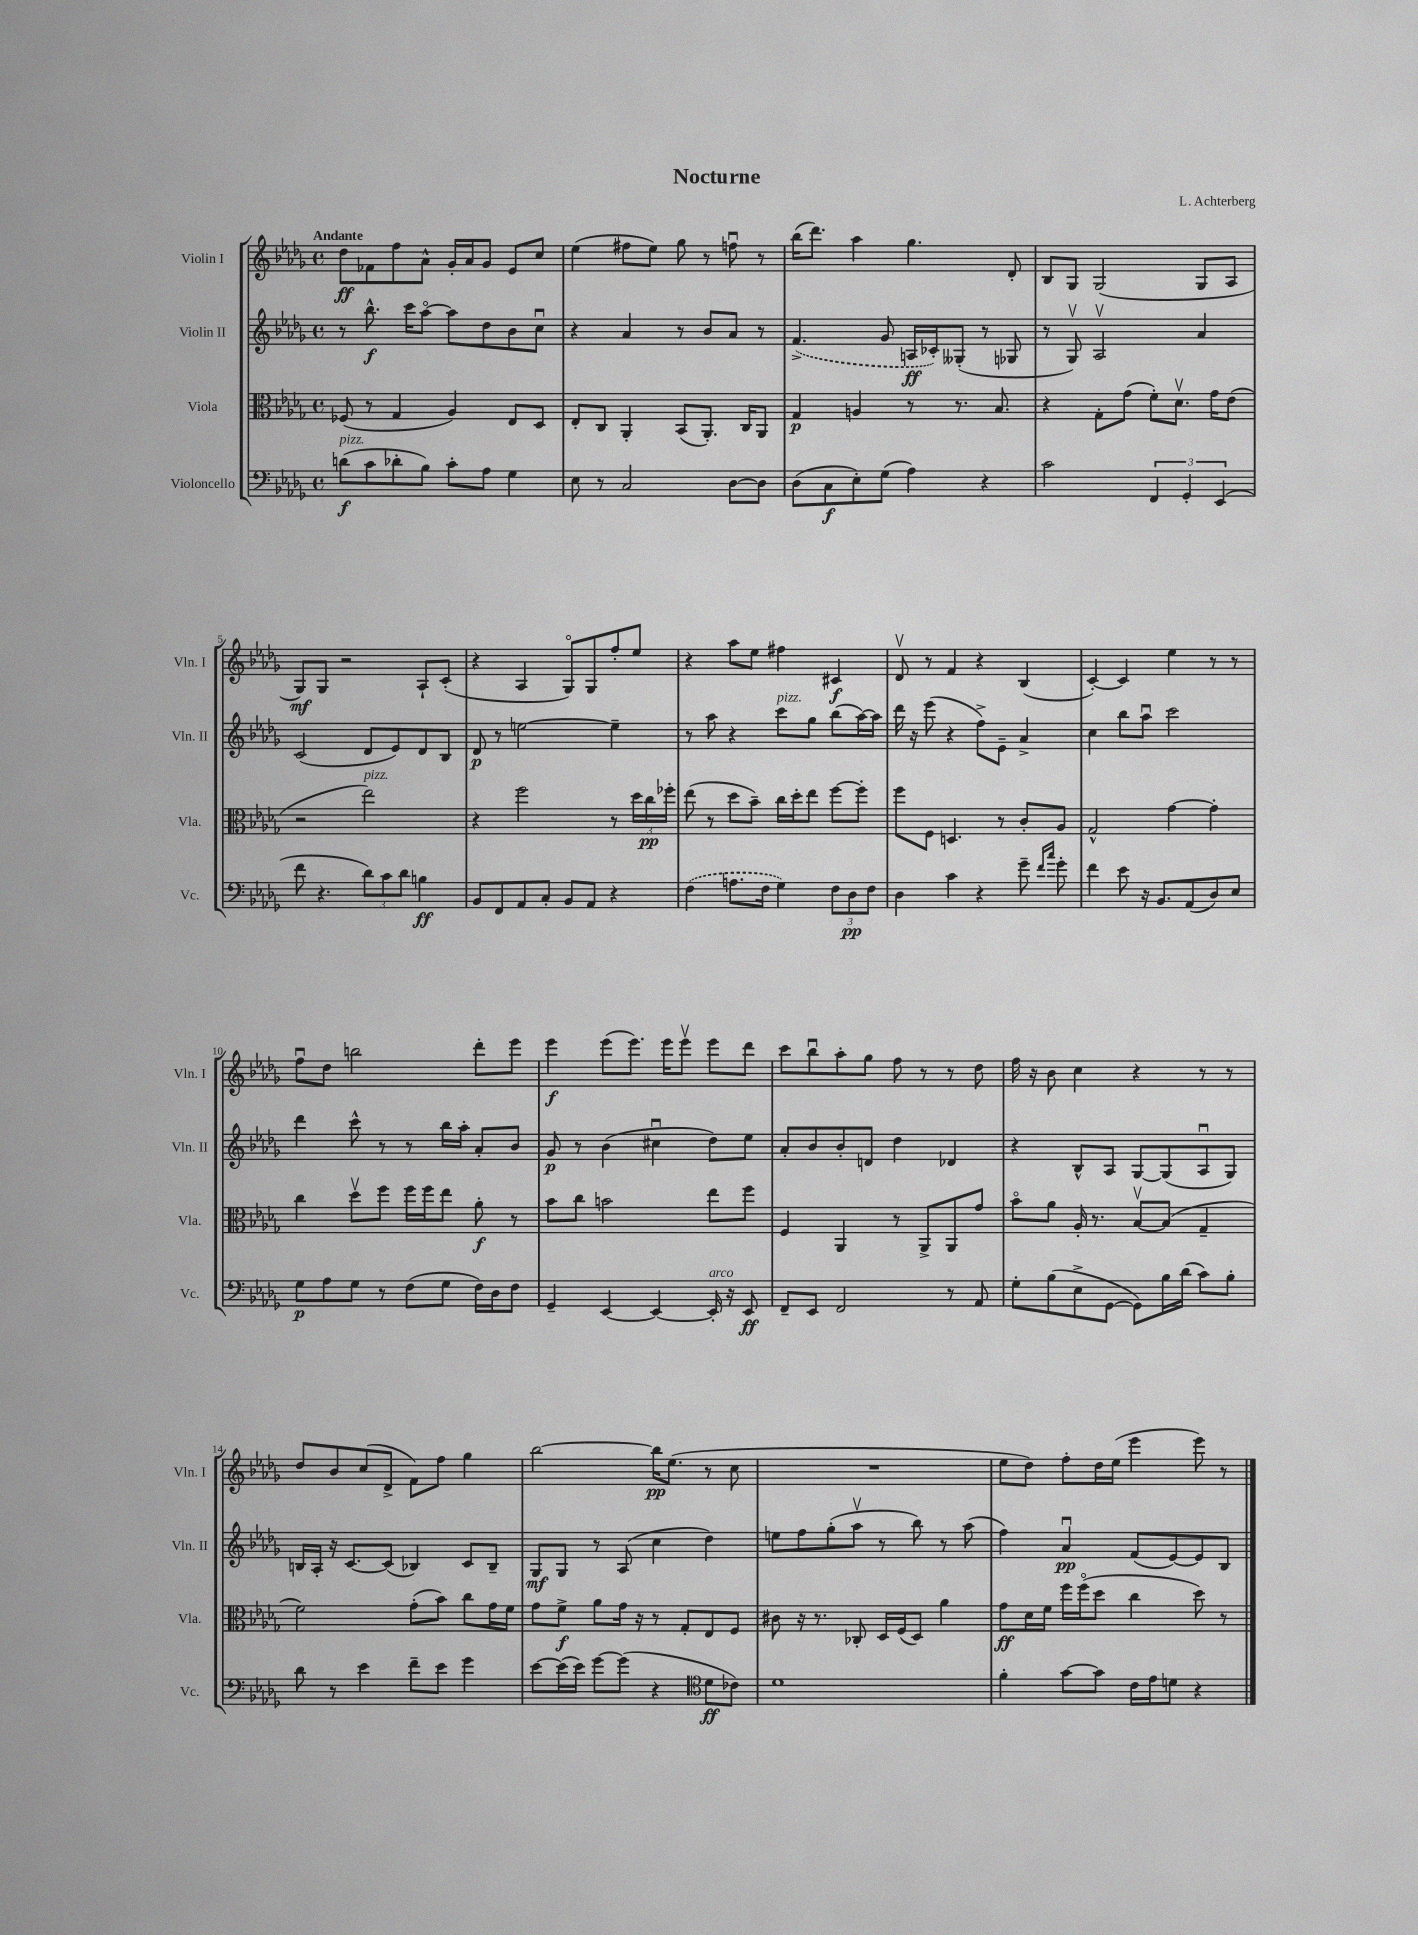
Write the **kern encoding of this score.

**kern	**kern	**kern	**kern
*staff4	*staff3	*staff2	*staff1
*clefF4	*clefC3	*clefG2	*clefG2
*k[b-e-a-d-g-]	*k[b-e-a-d-g-]	*k[b-e-a-d-g-]	*k[b-e-a-d-g-]
*M4/4	*M4/4	*M4/4	*M4/4
*met(c)	*met(c)	*met(c)	*met(c)
(8d	(8F-	8r	8dd-
8c	8r	8.bb-^^	8f-
8d-'	4G-	.	8ff
.	.	16ccc	.
8B-)	.	[8aa-o	8a-^^
8c'	4A-)	8aa-]	16g-'
.	.	.	16a-
8A-	.	8dd-	8g-
4G-	8E-	8b-	8e-
.	8D-	8ccu	8cc
=	=	=	=
8E-	8E-'	4r	(4ee-
8r	8C	.	.
2C	4AA-'	4a-	8ff#
.	.	.	8ee-)
.	(8BB-	8r	8gg-
.	8.AA-')	8b-	8r
[8D-	.	8a-	8ffu
.	16C	.	.
8D-]	8AA-	8r	8r
=	=	=	=
(8D-	4G-	(4.f^	(16bb-
.	.	.	8.ddd-)
8C	.	.	.
8E-')	4A	.	4aa-
(8G-	.	8g-	.
4A-)	8r	16A	4.gg-
.	.	16c-')	.
.	8.r	(8G--'	.
4r	.	8r	.
.	8.B-	.	.
.	.	8G-	8d-'
=	=	=	=
2c	4r	8r	8B-
.	.	8G-v)	8G-
.	8G-'	2A-v	(2G-
.	(8g-	.	.
6FF	8f')	.	.
.	8.d-v	.	.
6GG-'	.	.	.
.	.	4a-	8G-
.	16g-	.	.
(6EE-	.	.	.
.	(8e-	.	8A-
=	=	=	=
8f	2r	(2c	8G-)
4.r	.	.	8G-
.	.	.	2r
12d-)	2ee-)	8d-	.
12c	.	.	.
.	.	8e-)	.
12d-	.	.	.
4B	.	8d-	8A-`
.	.	8B-	(8c'
=	=	=	=
8BB-	4r	8d-	4r
8FF	.	8r	.
8AA-	2ff	[2ee	4A-
8C'	.	.	.
8BB-	.	.	8G-o)
8AA-	.	.	8G-
4r	8r	4ee~]	8ff'
.	24dd-	.	8ee-
.	24cc	.	.
.	24ff-'	.	.
=	=	=	=
(4F	(8ee-	8r	4r
.	8r	8aa-	.
8.A	8dd-	4r	8aa-
.	8b-~)	.	8ee-
16F	.	.	.
4G-)	16cc	8ccc	4ff#
.	16dd-'	.	.
.	8ee-	8gg-	.
12F	[8ff	(8bb-	4c#
12D-	.	.	.
.	8ff']	[16aa-)	.
12F	.	.	.
.	.	16aa-]	.
=	=	=	=
4D-	8ff	16ddd-	8d-v
.	.	16r	.
.	8F	(8eee-	8r
4c	4.D	4r	4f
4r	.	8ff^)	4r
.	8r	8e-~	.
8g-~	8c'	4a-^	(4B-
16qqf	.	.	.
16qqcc	.	.	.
8g-'	8A-	.	.
=	=	=	=
4f	2G-^^	4cc	[4c')
8e-	.	8bb-	4c]
16r	.	8aa-u	.
8.BB-	.	.	.
.	[4g-	2ccc	4ee-
(8AA-	.	.	.
8D-)	4g-']	.	8r
8E-	.	.	8r
=	=	=	=
8G-	4cc	4ddd-	8ffu
8A-	.	.	8dd-
8G-	8dd-v	8ccc^^	2bb
8r	8ff	8r	.
(8F	16ff	8r	.
.	16ff	.	.
8G-	8ee-	16bb-	.
.	.	16aa-'	.
16F)	8a-'	8a-'	8ddd-'
16D-	.	.	.
8F	8r	8b-	8eee-
=	=	=	=
4GG-~	8b-	8g-	4eee-
.	8cc	8r	.
[4EE-	2b	(4b-	(8eee-
.	.	.	8.eee-)
4EE-_	.	4cc#u	.
.	.	.	16eee-
.	.	.	8eee-v
16EE-']	8ee-	8dd-)	8eee-
16r	.	.	.
8EE-	8ff	8ee-	8ddd-
=	=	=	=
8FF~	4F	8a-'	8ccc
8EE-	.	8b-	8bb-u
2FF	4AA-	8b-'	8aa-'
.	.	8d	8gg-
.	8r	4dd-	8ff
.	8AA-^	.	8r
8r	8AA-	4d-	8r
8AA-	8g-	.	8dd-
=	=	=	=
8G-'	8b-o	4r	16ff
.	.	.	16r
(8B-	8a-	.	8b-
8E-^	16A-'	8B-^^	4cc
.	8.r	.	.
[8GG-	.	8A-	.
8GG-])	[8B-v	[8G-	4r
16B-	(8B-]	(8G-]	.
(16d-	.	.	.
8c)	4G-~	8A-u	8r
8B-'	.	8G-)	8r
=	=	=	=
8d-	2f)	16B	8dd-
.	.	16A-'	.
8r	.	16r	8b-
.	.	[8.c	.
4e-	.	.	(8cc
.	.	(8c]	8d-^
8f~	(8g-'	4B-)	8f)
8e-	8b-)	.	8ff
4g-	8cc	8c	4gg-
.	16g-	8B-~	.
.	16f	.	.
=	=	=	=
[8e-	8g-	8G-	[2bb-
(16e-]	8f^	8G-	.
16e-)	.	.	.
[8g-	8a-	8r	.
(8g-]	16g-	(8A-	.
.	16r	.	.
4r	8r	4cc	16bb-]
.	.	.	(8.ee-
.	8G-'	.	.
*clefC4	*	*	*
8d-	8E-	4dd-)	8r
8c-)	8F	.	8cc
=	=	=	=
1d-	8c#	8ee	1r
.	16r	8ff	.
.	8.r	.	.
.	.	(8gg-'	.
.	8C-'	8aa-v	.
.	16D-	8r	.
.	(16F	.	.
.	8D-)	8bb-)	.
.	4a-	8r	.
.	.	(8aa-	.
=	=	=	=
4f'	8g-	4ff)	8ee-
.	16d-	.	8dd-)
.	16f	.	.
[8g-	16ff	4a-u	8ff'
.	(16ffo	.	.
8g-]	8dd-	.	16dd-
.	.	.	(16ee-
16c	4cc	(8f	4eee-
16e-	.	.	.
8d	.	[8e-)	.
4r	8dd-)	8e-]	8eee-)
.	8r	8B-	8r
==	==	==	==
*-	*-	*-	*-
